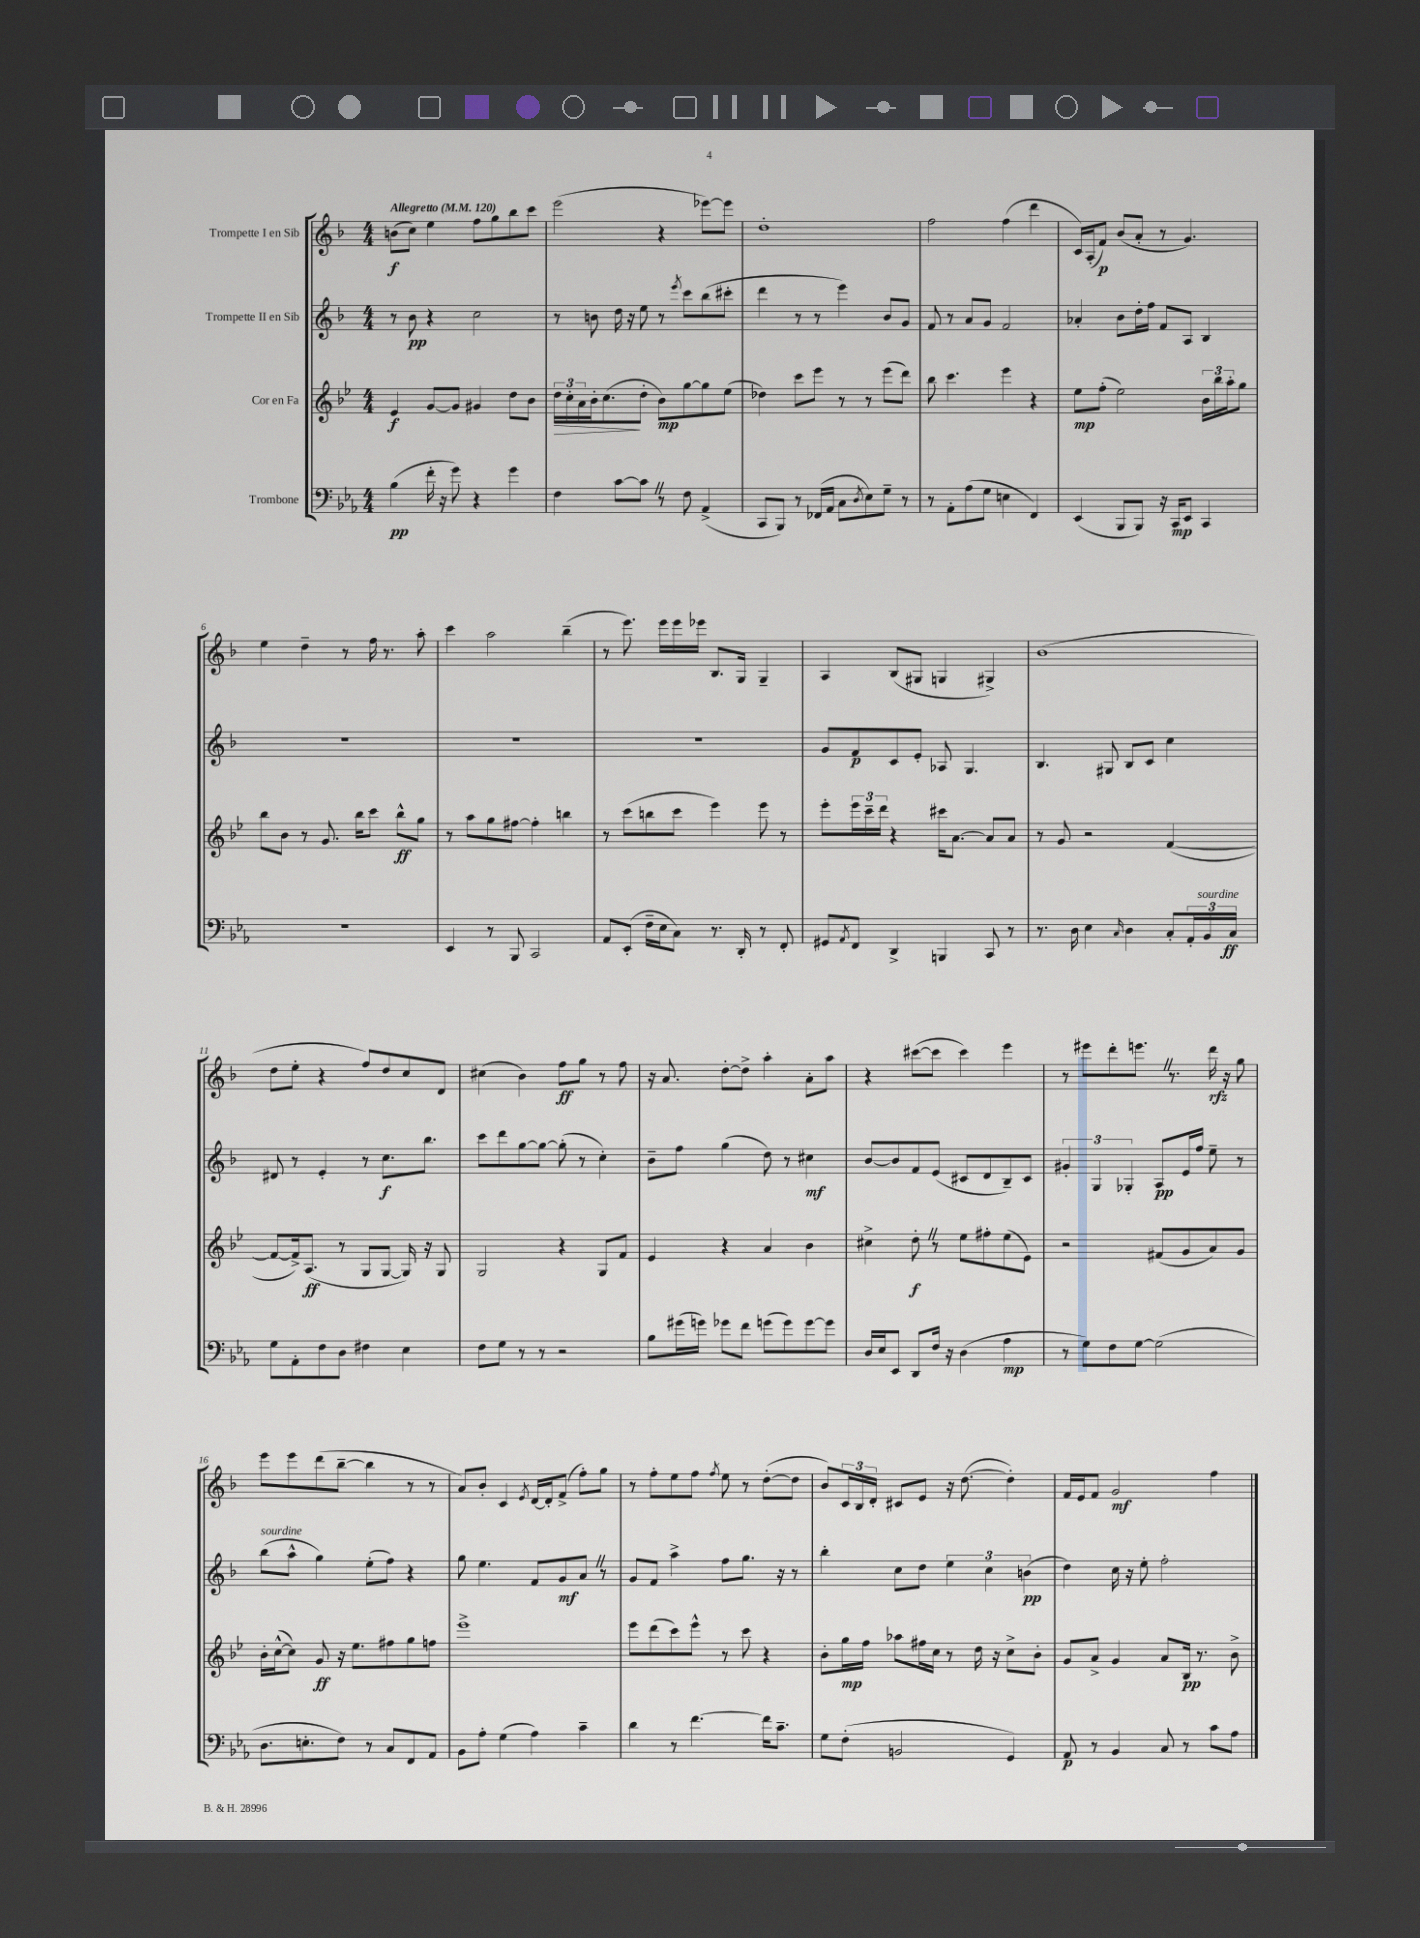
<<
\new StaffGroup <<
\new Staff = "s0" \with { instrumentName = "Trompette I en Sib" } {
    \clef treble \key f \major \numericTimeSignature \time 4/4 \tempo "Allegretto" 4 = 120
    b'8\f( c''8) e''4 f''8 g''8 bes''8 c'''8 |
    e'''2( r4 ees'''8~) ees'''8 |
    d''1-. |
    f''2 f''4( d'''4 |
    c'16) a16-.( f'8\p) bes'8( a'8-. r8 g'4.) |
    e''4 d''4-- r8 f''16 r8. a''8-. |
    c'''4 a''2 bes''4--( |
    r8 e'''8.) e'''16 e'''16 ees'''16 bes8. g16 g4-- |
    a4 bes8( gis8 g4 gis4->) |
    bes'1( |
    d''8 e''8-. r4 f''8) d''8 c''8 d'8 |
    cis''4( bes'4) f''8\ff g''8 r8 f''8 |
    r16 a'8. d''8~-. d''8-> a''4-. a'8-. a''8 |
    r4 cis'''8~( cis'''8 cis'''4) e'''4 |
    r8 eis'''8 d'''8-. e'''8. \once \override BreathingSign.text = \markup { \musicglyph "scripts.caesura.straight" } \breathe r8. d'''16\rfz r16 g''8 |
    e'''8 e'''8 d'''8( bes''8~-- bes''4 r8 r8 |
    a'8) bes'8-. c'4 \acciaccatura { e'8 } d'16~ d'16-. f'8->( f''8-.) g''8 |
    r8 f''8-. e''8 f''8 \acciaccatura { f''8 } e''8 r8 d''8~-.( d''8 |
    bes'8) \tuplet 3/2 { c'16 bes16 d'16-. } cis'8 e'8 r16 d''8.~( d''4-.) |
    f'16 e'16 f'8 g'2\mf f''4 \bar "|." |
}
\new Staff = "s1" \with { instrumentName = "Trompette II en Sib" } {
    \clef treble \key f \major \numericTimeSignature \time 4/4
    r8 bes'8\pp r4 c''2 |
    r8 b'8 d''16 r16 e''8 r8 \acciaccatura { e'''8 } c'''8 bes''8( cis'''8-. |
    d'''4 r8 r8 e'''4) bes'8 g'8 |
    f'8 r8 a'8 g'8 f'2 |
    aes'4-. bes'8 d''16-. f''16 f'8 a8 bes4 |
    R1 |
    R1 |
    R1 |
    g'8 f'8\p c'8 e'8-. aes8 g4. |
    bes4. gis8 bes8 c'8 c''4 |
    dis'8 r8 e'4-. r8 c''8.\f bes''8. |
    c'''8 d'''8 g''8~ g''8~ g''8-.( r8 c''4-.) |
    bes'8-- f''8 g''4( d''8) r8 cis''4\mf |
    bes'8~ bes'8 f'8 e'8( cis'8 d'8 bes8--) cis'8 |
    \tuplet 3/2 { gis'4-. g4 ges4-. } a8\pp e'16 f''16 e''8-- r8 |
    bes''8^\markup { \italic "sourdine" }( a''8-^ g''4) e''8-.( f''8) r4 |
    g''8 e''4. f'8 g'8\mf a'8 \once \override BreathingSign.text = \markup { \musicglyph "scripts.caesura.straight" } \breathe r8 |
    g'8 f'8 a''4-> f''8 g''8. r16 r8 |
    bes''4-. c''8 d''8 \tuplet 3/2 { e''4 c''4 b'4\pp( } |
    d''4) c''16 r16 e''8-. f''2-. \bar "|." |
}
\new Staff = "s2" \with { instrumentName = "Cor en Fa" } {
    \clef treble \key bes \major \numericTimeSignature \time 4/4
    ees'4\f g'8~ g'8 gis'4 d''8 bes'8 |
    \tuplet 3/2 { d''16\> c''16-. a'16 } bes'16-. c''8.\!( d''8-. bes'8\mp) g''8~ g''8 ees''8( |
    des''4) c'''8 ees'''8 r8 r8 ees'''8( d'''8) |
    bes''8 c'''4. ees'''4 r4 |
    ees''8\mp f''8-.( ees''2) \tuplet 3/2 { bes'16 bes''16 a''16-. } g''8 |
    bes''8 bes'8 r8 g'8. bes''16 c'''8 bes''8-^\ff g''8 |
    r8 a''8 g''8 fis''8~ fis''4-. b''4 |
    r8 c'''8( b''8 c'''8 ees'''4) ees'''8 r8 |
    ees'''8-. \tuplet 3/2 { ees'''16 c'''16-- d'''16 } r4 cis'''16 a'8.~ a'8 a'8 |
    r8 g'8 r2 f'4~( |
    f'8~ f'16->) a8.\ff( r8 g8 g8~ g16) r16 g8 |
    g2 r4 g8 f'8 |
    ees'4 r4 a'4 bes'4 |
    cis''4-> d''8-.\f \once \override BreathingSign.text = \markup { \musicglyph "scripts.caesura.straight" } \breathe r8 ees''8 fis''8-. ees''8( ees'8) |
    r2 fis'8( g'8 a'8) g'8 |
    bes'16-. c''16~-^( c''8) g'8\ff r16 ees''8. fis''8 g''8 f''8 |
    ees'''1-> |
    ees'''8 d'''8( c'''8) ees'''8-^ r8 c'''8 r4 |
    bes'8-. g''16\mp f''16 aes''8 fis''16 c''16 r8 d''16 r16 c''8-> bes'8-. |
    g'8 a'8-> g'4 a'8 bes16\pp r8. bes'8-> \bar "|." |
}
\new Staff = "s3" \with { instrumentName = "Trombone" } {
    \clef bass \key ees \major \numericTimeSignature \time 4/4
    bes4\pp( f'16-. r16 g'8) r4 g'4 |
    f4 c'8~ c'8 \once \override BreathingSign.text = \markup { \musicglyph "scripts.caesura.straight" } \breathe r8 f8 aes,4->( |
    c,8 bes,,8) r8 fes,16( aes,16 c8 \acciaccatura { d8 } ees8) g8-- r8 |
    r8 aes,8-. aes8( g8 e4 f,4) |
    ees,4( bes,,8 bes,,8) r16 c,16\mp ees,8 c,4 |
    R1 |
    ees,4 r8 bes,,8 c,2 |
    aes,8 ees,8-.( f16-- ees16 c8) r8. d,16-. r8 f,8-. |
    gis,8 \acciaccatura { aes,8 } f,8 d,4-> b,,4 c,8 r8 |
    r8. d16 ees4 \grace { c16 } d4 c8-. \tuplet 3/2 { aes,16-. bes,16^\markup { \italic "sourdine" } c16\ff } |
    g8 aes,8-. f8 d8 fis4 ees4 |
    f8 g8 r8 r8 r2 |
    bes8 gis'16( g'16) ges'8 f'8 g'8( g'8) g'8~ g'8 |
    d16 ees16 ees,8 d,8 f16 r16 d4( aes4\mp |
    r8 g8) f8 g8~ g2( |
    d8. e8.-. f8) r8 c8 f,8 aes,8 |
    bes,8 aes8-. g4( aes4) c'4-- |
    d'4 r8 f'4.~ f'16 c'8.-- |
    g8 f8-.( b,2 g,4) |
    aes,8\p r8 bes,4 c8 r8 c'8 aes8 \bar "|." |
}
>>
>>
